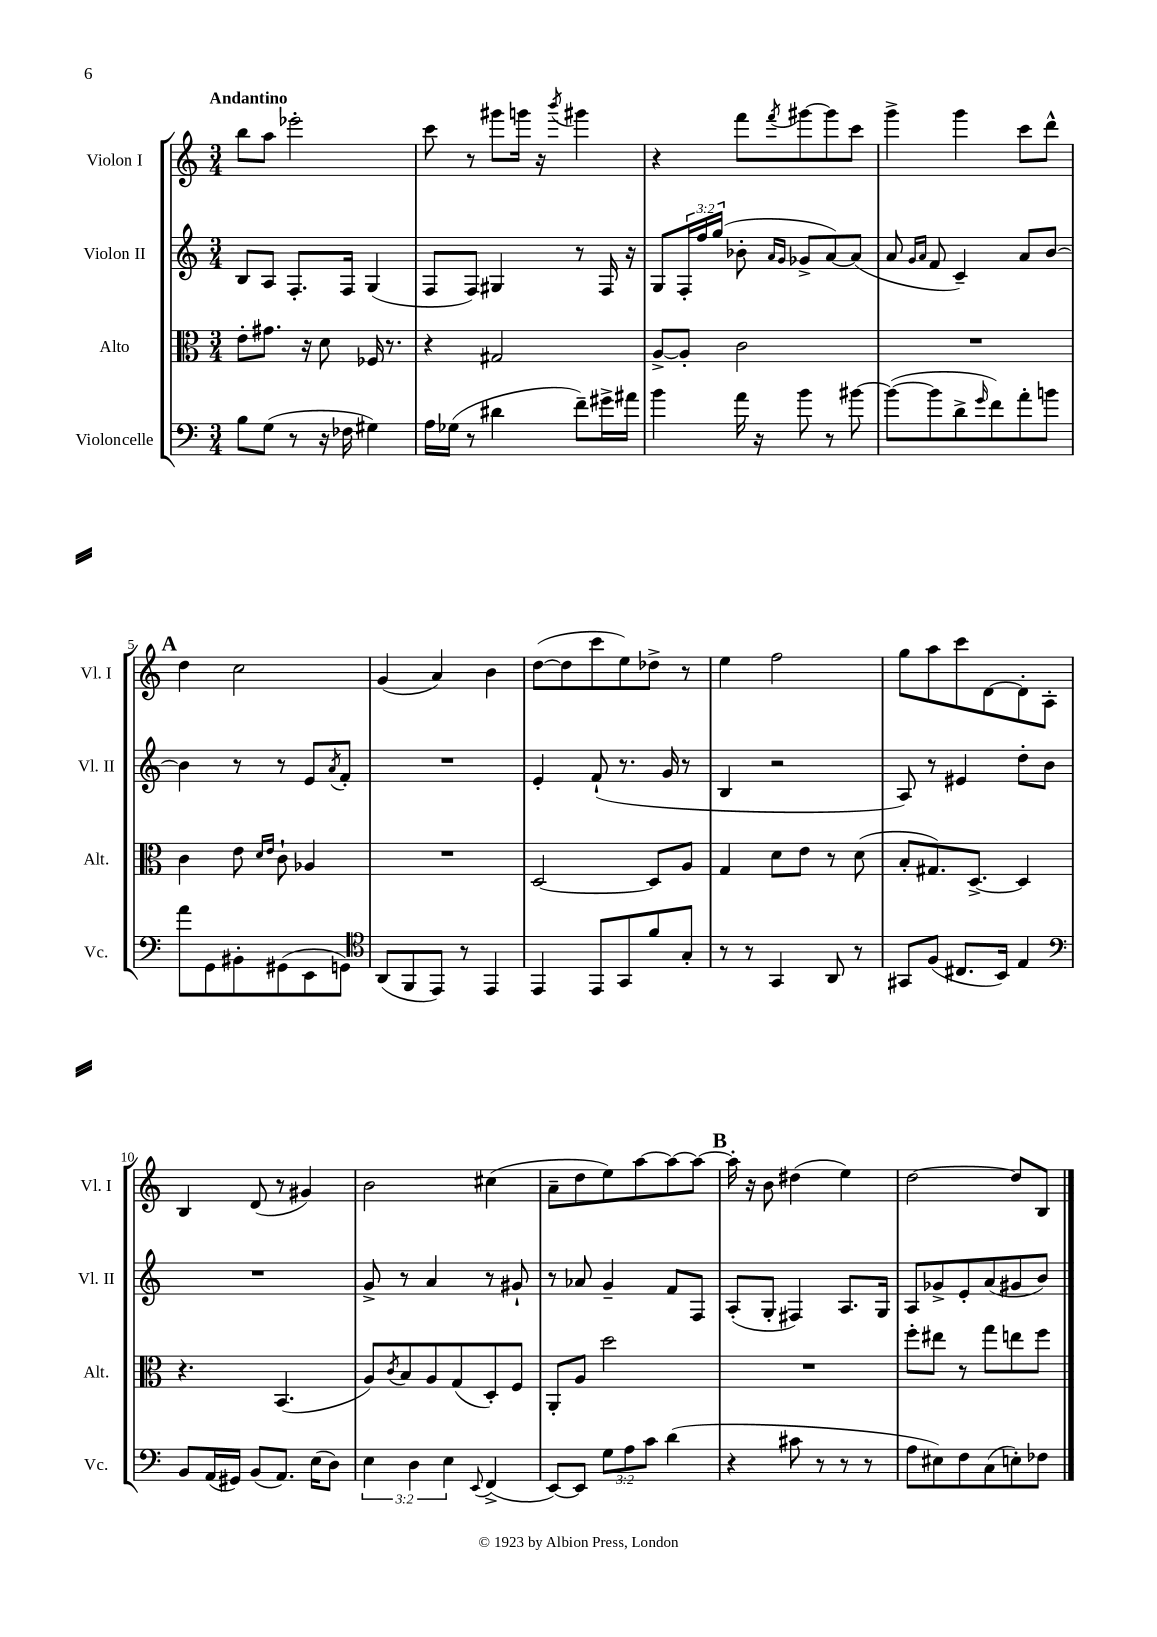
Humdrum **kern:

**kern	**kern	**kern	**kern
*part4	*part3	*part2	*part1
*staff4	*staff3	*staff2	*staff1
*I"Violoncelle	*I"Alto	*I"Violon II	*I"Violon I
*I'Vc.	*I'Alt.	*I'Vl. II	*I'Vl. I
*clefF4	*clefC3	*clefG2	*clefG2
*k[]	*k[]	*k[]	*k[]
*M3/4	*M3/4	*M3/4	*M3/4
=1	=1	=1	=1
!	!	!	!LO:TX:a:B:t=Andantino
8B\L	8e'\L	8B/L	8bb\L
(8G\J	8.g#X\J	8A/J	8aa\J
8r	.	8.F'/L	2eee-X'\
.	16r	.	.
16r	8d\	.	.
16F-X\	.	16F/Jk	.
4G#X\)	16F-X/	(4G/	.
.	8.r	.	.
=2	=2	=2	=2
16A\LL	4r	8F/L	8ccc\
(16G-X\JJ	.	.	.
8r	.	8F/J)	8r
4d#X\	2G#X/	4G#X/	8ggg#X\L
.	.	.	16gggn\Jk
.	.	.	16r
.	.	.	8qbbb/
8f~\L)	.	8r	4ggg#X\
16g#X^\L	.	16F/	.
16a#X\JJ	.	16r	.
=3	=3	=3	=3
4b\	[8A^/L	8G/L	4r
.	8A'/J]	24F'/L	.
.	.	24ff/	.
.	.	(24gg/JJ	.
16a\	2c\	8b-X'\	8fff\L
16r	.	.	.
.	.	16qqa/LL	.
.	.	16qqg/JJ	8qfff/
8b\	.	8g-X^/L	[8ggg#X\
8r	.	[8a/)	8ggg#\]
[8b#X\	.	(8a/J]	8ccc\J
=4	=4	=4	=4
(8b#\L_	2.r	8a/	4ggg^\
.	.	16qqg/LL	.
.	.	16qqa/JJ	.
8b#\]	.	8f/	.
8d^\	.	4c~/)	4ggg\
16qqg/	.	.	.
8f\)	.	.	.
8a'\	.	8a/L	8ccc\L
8bn\J	.	[8b/J	8ddd^^\J
!!LO:LB:g=z
!!LO:REH:place=s1:t=A
=5	=5	=5	=5
8a\L	4c\	4b\]	4dd\
8GG\	.	.	.
8BB#X'\	8e\	8r	2cc\
.	16qqd/LL	.	.
.	16qqe/JJ	.	.
(8GG#X\	8c`\	8r	.
8EE\	4A-X/	8e/L	.
.	.	8qa/	.
8GGn\J)	.	8f'/J	.
=6	=6	=6	=6
*clefC4	*	*	*
(8AA/L	2.r	2.r	(4g/
8FF/	.	.	.
8EE/J)	.	.	4a/)
8r	.	.	.
4EE/	.	.	4b\
=7	=7	=7	=7
4EE/	[2D/	4e'/	([8dd\L
.	.	.	8dd\]
8EE/L	.	(8f`/	8ccc\
8GG/	.	8.r	8ee\)
8f/	8D/L]	.	8dd-X^\J
.	.	16g/	.
8G'/J	8A/J	8r	8r
=8	=8	=8	=8
8r	4G/	4B/	4ee\
8r	.	.	.
4GG/	8d\L	2r	2ff\
.	8e\J	.	.
8AA/	8r	.	.
8r	(8d\	.	.
=9	=9	=9	=9
8GG#X/L	8B'/L	8A/)	8gg\L
(8F/J	8.G#X/)	8r	8aa\
8.C#X/L	.	4e#X/	8ccc\
.	[8.D^/J	.	.
.	.	.	[8d\
16BB/Jk)	.	.	.
4E/	4D/]	8dd'\L	8d'\]
.	.	8b\J	8A'\J
!!LO:LB:g=z
=10	=10	=10	=10
*clefF4	*	*	*
8BB/L	4.r	2.r	4B/
(16AA/L	.	.	.
16GG#X/JJ)	.	.	.
(8BB/L	.	.	(8d/
8.AA/J)	(4.BB/	.	8r
.	.	.	4g#X/)
(16E\KL	.	.	.
8D\J)	.	.	.
=11	=11	=11	=11
6E\	8A/L)	8g^/	2b\
.	8qc/	.	.
.	8B/	8r	.
6D\	.	.	.
.	8A/	4a/	.
6E\	.	.	.
.	(8G/	.	.
8qqEE/	.	.	.
(4FF^/	8D'/)	8r	(4cc#X\
.	8F/J	8g#X`/	.
=12	=12	=12	=12
[8EE/L)	8AA'/L	8r	8a~\L
8EE/J]	8A/J	8a-X/	8dd\
12G\L	2dd\	4g~/	8ee\)
12A\	.	.	.
.	.	.	[8aa\
12c\J	.	.	.
(4d\	.	8f/L	8aa\_
.	.	8F/J	8aa\J_
!!LO:REH:place=s1:t=B
=13	=13	=13	=13
4r	2.r	(8A'/L	16aa'\]
.	.	.	16r
.	.	8G'/J	8b\
8c#X\	.	4F#X/)	(4dd#X\
8r	.	.	.
8r	.	8.A/L	4ee\)
8r	.	.	.
.	.	16G/Jk	.
=14	=14	=14	=14
8A\L	8ff'\L	8A/L	[2dd\
8E#X\)	8ee#X\J	8g-X^/	.
8F\	8r	8e'/	.
(8C\	8gg\L	(8a/	.
8En'\)	8een\	8g#X/	8dd/L]
8F-X\J	8ff\J	8b/J)	8B/J
==	==	==	==
*-	*-	*-	*-
